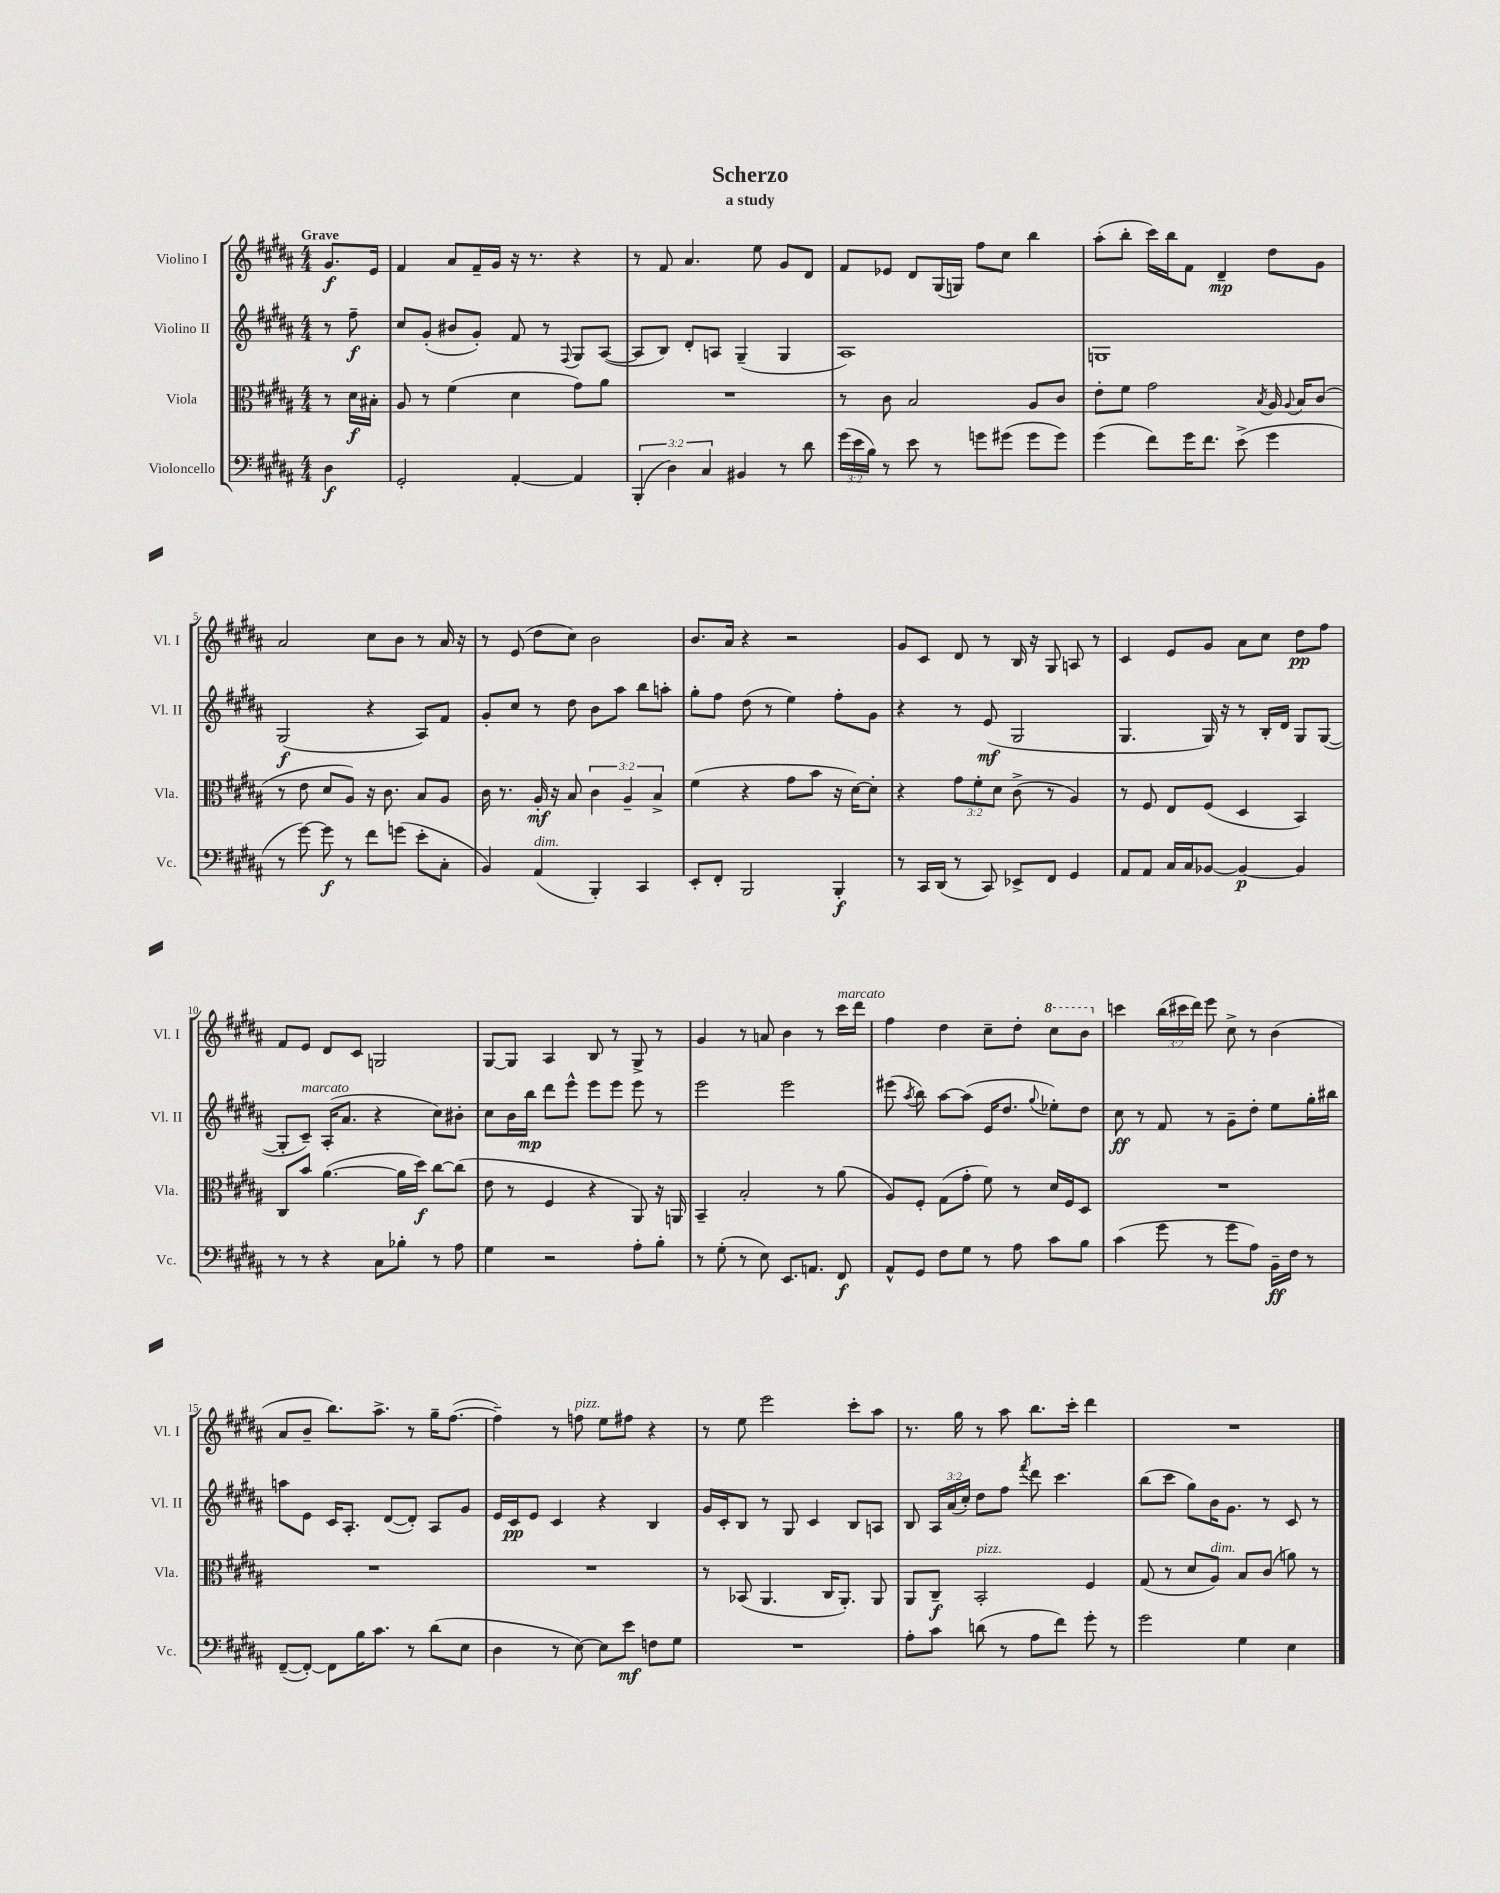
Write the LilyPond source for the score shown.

\header { title = "Scherzo" subtitle = "a study" }
<<
\new StaffGroup <<
\new Staff = "s0" \with { instrumentName = "Violino I" shortInstrumentName = "Vl. I" } {
    \clef treble \key b \major \numericTimeSignature \time 4/4 \override Staff.TupletNumber.text = #tuplet-number::calc-fraction-text \partial 4 \tempo "Grave"
    \autoBeamOff gis'8.[\f e'16] |
    fis'4 ais'8[ fis'16-- gis'16] r16 r8. r4 |
    r8 fis'8 ais'4. e''8 gis'8[ dis'8] |
    fis'8[ ees'8] dis'8[ gis16( g16]) fis''8[ cis''8] b''4 |
    ais''8[-.( b''8]-. cis'''16[) b''16 fis'8] dis'4--\mp dis''8[ gis'8] |
    ais'2 cis''8[ b'8] r8 ais'16 r16 |
    r8 e'8( dis''8[ cis''8]) b'2 |
    b'8.[ ais'16] r4 r2 |
    gis'8[ cis'8] dis'8 r8 b16 r16 gis8 a8 r8 |
    cis'4 e'8[ gis'8] ais'8[ cis''8] dis''8[\pp fis''8] |
    fis'8[ e'8] dis'8[ cis'8] g2 |
    gis8[~ gis8] ais4 b8 r8 gis8-> r8 |
    gis'4 r8 a'8 b'4 r8 cis'''16[^\markup { \italic "marcato" } dis'''16] |
    fis''4 dis''4 cis''8[-- dis''8]-. \ottava #1 cis'''8[ b''8] \ottava #0 |
    c'''4 \tuplet 3/2 { b''16[( cis'''16 dis'''16]) } e'''8 cis''8-> r8 b'4( |
    ais'8[ b'8]-- b''8.[) ais''8.]-> r8 gis''16[-- fis''8.]~( |
    fis''4--) r8 f''8^\markup { \italic "pizz." } e''8[ fis''8] r4 |
    r8 e''8 e'''2 cis'''8[-. ais''8] |
    r8. gis''16 r8 ais''8 b''8.[ cis'''16]-. dis'''4 |
    R1 \bar "|." |
}
\new Staff = "s1" \with { instrumentName = "Violino II" shortInstrumentName = "Vl. II" } {
    \clef treble \key b \major \numericTimeSignature \time 4/4 \override Staff.TupletNumber.text = #tuplet-number::calc-fraction-text \partial 4
    \autoBeamOff r8 fis''8--\f |
    cis''8[ gis'8]-.( bis'8[ gis'8]-.) fis'8 r8 \appoggiatura { fis8 } gis8[ ais8]~( |
    ais8[ b8]) dis'8[-. a8] gis4--( gis4 |
    ais1) |
    g1 |
    gis2\f( r4 ais8[) fis'8] |
    gis'8[-. cis''8] r8 dis''8 b'8[ ais''8] b''8[ a''8]-. |
    gis''8[-. fis''8] dis''8( r8 e''4) fis''8[-. gis'8] |
    r4 r8 e'8\mf( gis2 |
    gis4. gis16) r16 r8 b16[-. dis'16] gis8[ gis8]~( |
    gis8[-. cis'8]--^\markup { \italic "marcato" }) ais16[-.( ais'8.] r4 cis''8[) bis'8]-. |
    cis''8[ b'16 b''16]\mp dis'''8[ e'''8]-^ e'''8[ e'''8] e'''8 r8 |
    e'''2 e'''2 |
    eis'''8( \acciaccatura { ais''8 } b''8) ais''8[~ ais''8]( e'16[ dis''8.] \appoggiatura { gis''8 } ees''8[-.) dis''8] |
    cis''8\ff r8 fis'8 r8 gis'8[-- dis''8]-. e''8[ gis''16-. bis''16] |
    a''8[ e'8] cis'16[ ais8.]-. dis'8[~( dis'8]-.) ais8[ gis'8] |
    e'16[ cis'16\pp e'8] cis'4 r4 b4 |
    gis'16[ cis'16-. b8] r8 gis8 cis'4 b8[ a8] |
    b8 \tuplet 3/2 { ais16[ ais'16( cis''16]-.) } dis''8[ fis''8] \acciaccatura { fis'''8 } dis'''8 cis'''4. |
    b''8[( cis'''8] gis''8[) b'16 gis'8.] r8 cis'8 r8 \bar "|." |
}
\new Staff = "s2" \with { instrumentName = "Viola" shortInstrumentName = "Vla." } {
    \clef alto \key b \major \numericTimeSignature \time 4/4 \override Staff.TupletNumber.text = #tuplet-number::calc-fraction-text \partial 4
    \autoBeamOff r8 dis'16[\f bis16]-. |
    ais8 r8 fis'4( dis'4 gis'8[) ais'8] |
    R1 |
    r8 cis'8 b2 ais8[ cis'8] |
    e'8[-. fis'8] gis'2 \acciaccatura { b8 } ais16 \appoggiatura { ais8 } b16[ cis'8]( |
    r8 e'8 dis'8[ ais8]) r16 cis'8. b8[ ais8] |
    cis'16 r8. ais16-.\mf r16 b8 \tuplet 3/2 { cis'4 ais4-- b4-> } |
    fis'4( r4 gis'8[ b'8] r16 dis'16[~) dis'8]-. |
    r4 \tuplet 3/2 { gis'8[ fis'8-. dis'8] } cis'8->( r8 ais4) |
    r8 fis8 e8[ fis8]( dis4 b,4) |
    cis8[ b'8] ais'4.~( ais'16[ dis''16]\f) cis''8[~ cis''8]( |
    e'8 r8 fis4 r4 ais,8) r16 a,16 |
    b,4-- b2-. r8 ais'8( |
    ais8[) fis8]-. gis8[( gis'8]-. fis'8) r8 dis'16[ fis16 dis8] |
    R1 |
    R1 |
    R1 |
    r8 bes,8( ais,4. cis16[ ais,8.]-.) ais,8 |
    ais,8[ cis8]--\f b,2-.^\markup { \italic "pizz." } fis4 |
    gis8( r8 dis'8[ ais8]^\markup { \italic "dim." }) b8[ cis'8]( a'8) r8 \bar "|." |
}
\new Staff = "s3" \with { instrumentName = "Violoncello" shortInstrumentName = "Vc." } {
    \clef bass \key b \major \numericTimeSignature \time 4/4 \override Staff.TupletNumber.text = #tuplet-number::calc-fraction-text \partial 4
    \autoBeamOff dis4\f |
    gis,2-. ais,4~-. ais,4 |
    \tuplet 3/2 { b,,4-.( dis4) cis4 } bis,4 r8 dis'8 |
    \tuplet 3/2 { gis'16[( e'16 b16]) } r8 e'8 r8 g'8[ gis'8]( gis'8[ gis'8]) |
    gis'4( fis'8[) gis'16 fis'8.] e'8->( gis'4 |
    r8 gis'8~) gis'8\f r8 fis'8[ g'8]( e'8[-. cis8]-. |
    b,4) ais,4^\markup { \italic "dim." }( b,,4-.) cis,4 |
    e,8[-. fis,8]-. b,,2 b,,4-.\f |
    r8 cis,16[ dis,16]( r8 cis,8) ees,8[-> fis,8] gis,4 |
    ais,8[ ais,8] cis16[ cis16 bes,8]~ bes,4~\p bes,4 |
    r8 r8 r4 cis8[ bes8]-. r8 ais8 |
    gis4 r2 ais8[-. b8]-. |
    r8 gis8-.( r8 e8) e,8.[ a,8.] fis,8\f |
    ais,8[-^ gis,8] fis8[ gis8] r8 ais8 cis'8[ b8] |
    cis'4( gis'8 r8 gis'8[ ais8]) b,16[--\ff fis16] r8 |
    fis,8[~--( fis,8]~-.) fis,8[ b16 cis'8.] r8 dis'8[( e8] |
    dis4 r8 e8~) e8[ e'8]\mf f8[ gis8] |
    R1 |
    ais8[-. cis'8] d'8( r8 ais8[ fis'8]) gis'8-. r8 |
    gis'2 gis4 e4 \bar "|." |
}
>>
>>
